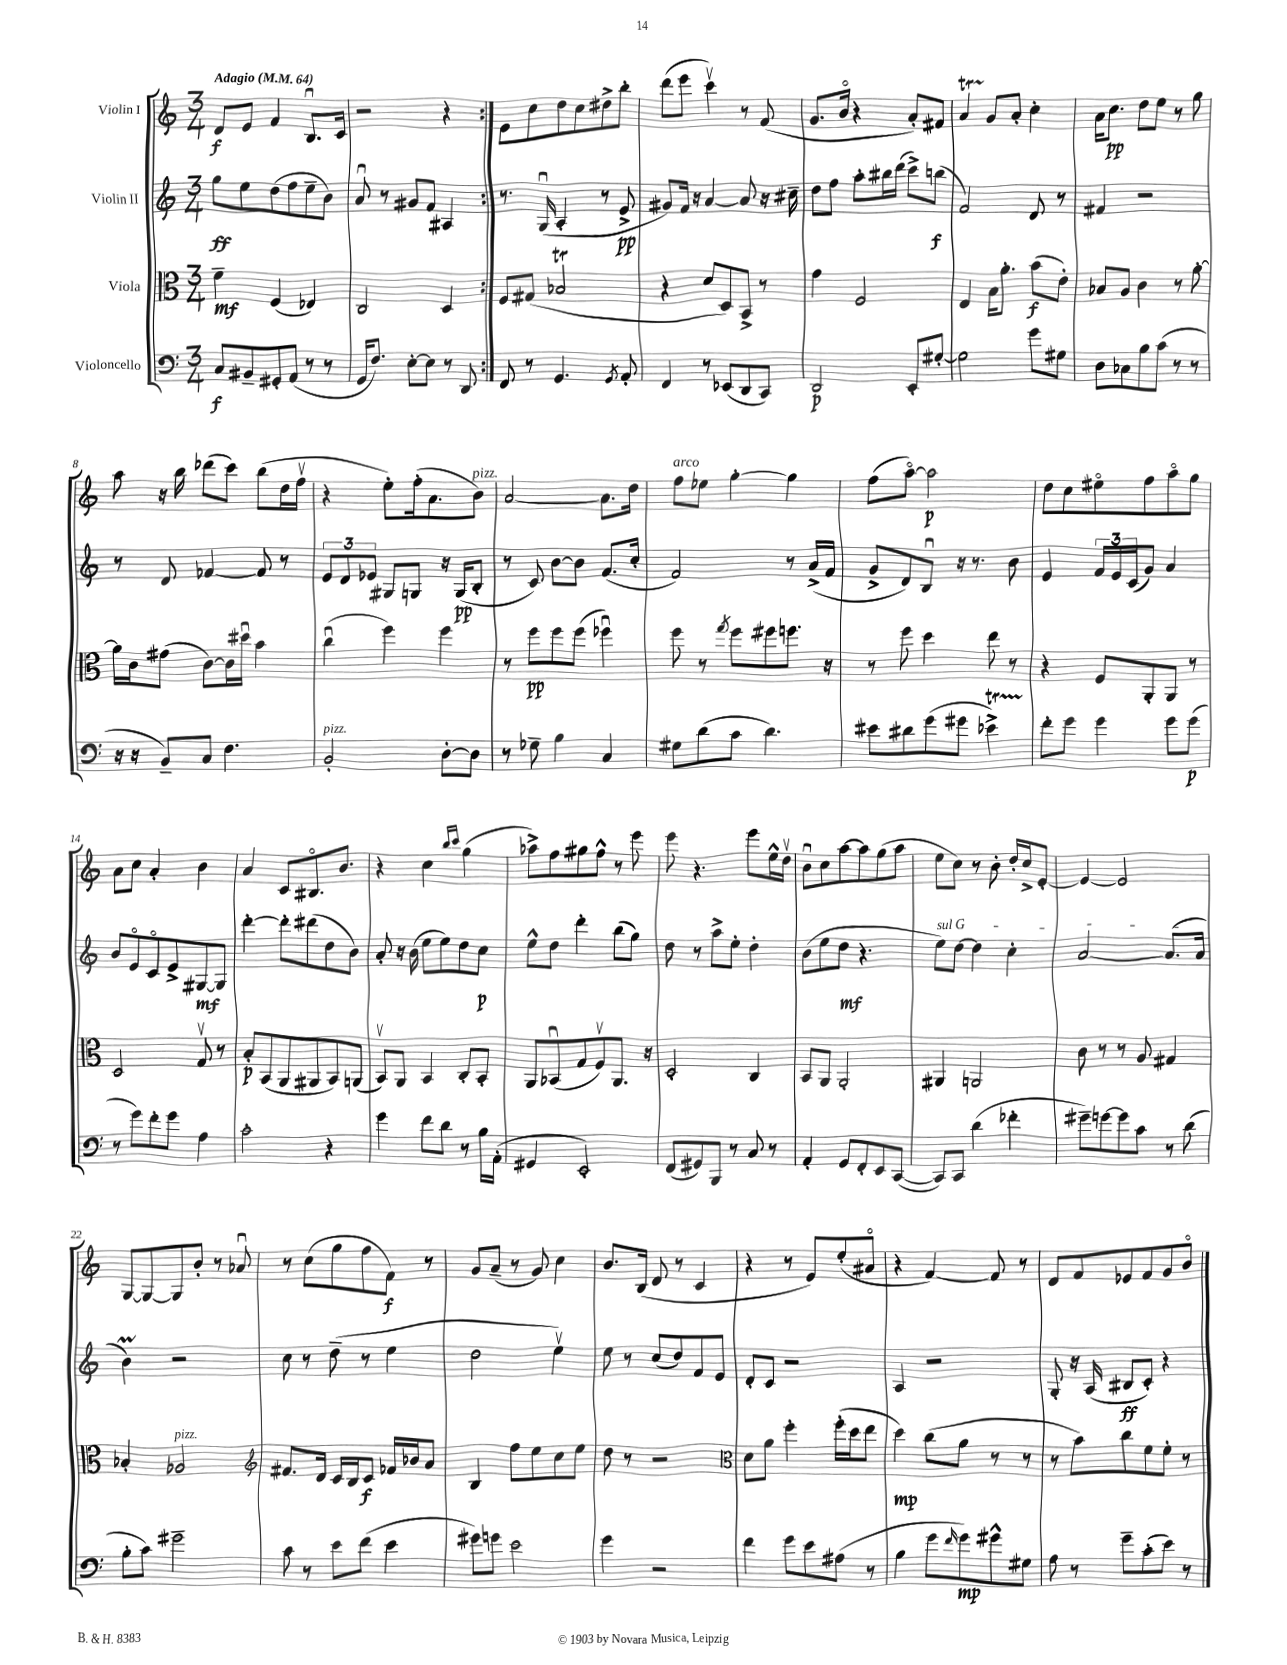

**kern	**dynam	**kern	**dynam	**kern	**dynam	**kern	**dynam
*part4	*part4	*part3	*part3	*part2	*part2	*part1	*part1
*staff4	*staff4	*staff3	*staff3	*staff2	*staff2	*staff1	*staff1
*I"Violoncello	*	*I"Viola	*	*I"Violin II	*	*I"Violin I	*
*clefF4	*	*clefC3	*	*clefG2	*	*clefG2	*
*k[]	*	*k[]	*	*k[]	*	*k[]	*
*M3/4	*	*M3/4	*	*M3/4	*	*M3/4	*
*MM64	*	*MM64	*	*MM64	*	*MM64	*
=1	=1	=1	=1	=1	=1	=1	=1
!	!	!	!	!	!	!LO:TX:a:B:t=Adagio	!
8C/L	f	4f~\	mf	8gg\L	ff	8d/L	f
8BB#X~/	.	.	.	8ee\	.	8e/J	.
8GG#X'/	.	(4F/	.	(8dd\	.	4f/	.
(8AA/J	.	.	.	8ff\	.	.	.
8r	.	4E-X/)	.	8ee~\	.	8.Bu/L	.
8r	.	.	.	8b\J)	.	.	.
.	.	.	.	.	.	16c/Jk	.
=2	=2	=2	=2	=2	=2	=2	=2
16GG/KL	.	2C/	.	8au/	.	2r	.
8.F/J)	.	.	.	.	.	.	.
.	.	.	.	8r	.	.	.
[8E'\L	.	.	.	8g#X/L	.	.	.
8E\J]	.	.	.	8f/J	.	.	.
8r	.	4D/	.	4A#X/	.	4r	.
8DD/	.	.	.	.	.	.	.
=3:|!	=3:|!	=3:|!	=3:|!	=3:|!	=3:|!	=3:|!	=3:|!
8FF/	.	8F/L	.	8.r	.	8e\L	.
8r	.	(8G#X/J	.	.	.	8cc\	.
.	.	.	.	(16Gu/	.	.	.
4.GG/	.	2B-XT/	.	4A'/	.	8dd\	.
.	.	.	.	.	.	8cc\	.
.	.	.	.	8r	.	8dd#X^\	.
8qGG/	.	.	.	.	.	.	.
8AA'/	.	.	.	8e^/	pp	8bb'\J	.
=4	=4	=4	=4	=4	=4	=4	=4
4FF/	.	4r	.	8g#X/L)	.	(8ddd\L	.
.	.	.	.	16f/Jk	.	8eee\J	.
.	.	.	.	16r	.	.	.
8r	.	8d/L	.	[4a/	.	4cccv\)	.
(8EE-X/L	.	8D/)	.	.	.	.	.
8DD/	.	8BB^/J	.	8a/]	.	8r	.
8CC/J)	.	8r	.	16r	.	(8f/	.
.	.	.	.	16cc#X~\	.	.	.
=5	=5	=5	=5	=5	=5	=5	=5
2DD/	p	4g\	.	8dd\L	.	8.g/L	.
.	.	.	.	8ff\J	.	.	.
.	.	.	.	.	.	16b/Jk	.
.	.	2F/	.	8aa'\L	.	4r	.
.	.	.	.	16bb#X\L	.	.	.
.	.	.	.	(16ddd\JJ	.	.	.
8EE'/L	.	.	.	8ccc^\L)	.	8a'/L)	.
[8G#X'/J	.	.	.	(8bbn\J	f	8f#X/J	.
=6	=6	=6	=6	=6	=6	=6	=6
2G#\]	.	4E/	.	2f/)	.	4aT/	.
.	.	16B\KL	.	.	.	8g/L	.
.	.	8.a'\J	.	.	.	.	.
.	.	.	.	.	.	8a'/J	.
8g\L	.	(8b\L	f	8d/	.	4cc'\	.
8G#X\J	.	8e'\J)	.	8r	.	.	.
=7	=7	=7	=7	=7	=7	=7	=7
8D\L	.	8B-X/L	.	4f#X/	.	16a\KL	.
.	.	.	.	.	.	8.cc\J	pp
8C-X\	.	8A/J	.	.	.	.	.
8B\	.	4c\	.	2r	.	8dd\L	.
(8c\J	.	.	.	.	.	8ee\J	.
8r	.	8r	.	.	.	8r	.
8r	.	[8a'\	.	.	.	8gg\	.
!!LO:LB:g=z
=8	=8	=8	=8	=8	=8	=8	=8
16r	.	16a\LL]	.	8r	.	8aa\	.
16r	.	16c\J	.	.	.	.	.
8BB~/L)	.	(8g#X\J	.	8d/	.	16r	.
.	.	.	.	.	.	16bb\	.
8C/J	.	[8c\L)	.	[4f-X/	.	(8ddd-X\L	.
4.F\	.	16c\L]	.	.	.	8ccc\J)	.
.	.	16dd#Xu\JJ	.	.	.	.	.
.	.	4b\	.	8f-/]	.	(8bb\L	.
.	.	.	.	8r	.	16dd\L	.
.	.	.	.	.	.	16ffv\JJ	.
=9	=9	=9	=9	=9	=9	=9	=9
!LO:TX:a:i:t=pizz.	!	!	!	!	!	!	!
2BB'/	.	(4ccu\	.	12e/L	.	4r	.
.	.	.	.	12d/	.	.	.
.	.	.	.	12e-X/J	.	.	.
.	.	4ff\)	.	8G#X/L	.	8ee'\L)	.
.	.	.	.	8Gn/J	.	(16ff'\k	.
.	.	.	.	.	.	8.a\	.
[8D'\L	.	4ff\	.	16r	.	.	.
.	.	.	.	(16G/KL	pp	.	.
!	!	!	!	!	!	!LO:TX:a:i:t=pizz.	!
8D\J]	.	.	.	8B'/J	.	8b\J)	.
=10	=10	=10	=10	=10	=10	=10	=10
8r	.	8r	.	8r	.	[2a/	.
8G-X~\	.	8ff\L	pp	8c/)	.	.	.
4B\	.	8ff\	.	[8b\L	.	.	.
.	.	(8ff\J	.	8b\J]	.	.	.
4C/	.	4ff-Xu\)	.	(8.f/L	.	8.a\L]	.
.	.	.	.	16cc'/Jk	.	16dd\Jk	.
=11	=11	=11	=11	=11	=11	=11	=11
!	!	!	!	!	!	!LO:TX:a:i:t=arco	!
8G#X\L	.	8ff\	.	2f/)	.	8ff\L	.
(8d\	.	8r	.	.	.	8ee-X\J	.
.	.	8qgg/	.	.	.	.	.
8c\J	.	8ff\L	.	.	.	[4gg'\	.
4.d\)	.	8ff#X\	.	.	.	.	.
.	.	8.ffn\J	.	8r	.	4gg\]	.
.	.	.	.	(16a^/LL	.	.	.
.	.	16r	.	16f/JJ	.	.	.
=12	=12	=12	=12	=12	=12	=12	=12
8e#X\L	.	8r	.	8g^/L	.	(8ff\L	.
8d#X\	.	8ff\	.	8d/)	.	[8aa\J)	.
(8g\	.	4dd\	.	8Bu/J	.	2aa\]	p
8g#X\J	.	.	.	16r	.	.	.
.	.	.	.	8.r	.	.	.
4e-XT^\)	.	8ee\	.	.	.	.	.
.	.	8r	.	8b\	.	.	.
=13	=13	=13	=13	=13	=13	=13	=13
8f'\L	.	4r	.	4e/	.	8dd\L	.
8g\J	.	.	.	.	.	8cc\	.
4g\	.	8F/L	.	24f/LL	.	8ee#X\	.
.	.	.	.	24e/	.	.	.
.	.	.	.	(24c/J	.	.	.
.	.	8AA'/	.	8g/J)	.	8ff\	.
8g\L	.	8AA/J	.	4a/	.	8aa\	.
(8g\J	p	8r	.	.	.	8gg\J	.
!!LO:LB:g=z
=14	=14	=14	=14	=14	=14	=14	=14
8r	.	2D/	.	8b/L	.	8a\L	.
8g\L)	.	.	.	8e/	.	8cc\J	.
8f'\	.	.	.	8c/	.	4a'/	.
8g\J	.	.	.	8e^/	.	.	.
4A\	.	8Gv/	.	[8G#X/	mf	4b\	.
.	.	8r	.	8G#/J]	.	.	.
=15	=15	=15	=15	=15	=15	=15	=15
2c'\	.	8B'/L	p	[4ddd'\	.	4a/	.
.	.	(8BB/	.	.	.	.	.
.	.	8AA/	.	8ddd'\L]	.	8c/L	.
.	.	8AA#X/	.	(8ddd#X\	.	8.B#X/	.
4r	.	8BB/)	.	8dd\	.	.	.
.	.	.	.	.	.	8.b/J	.
.	.	(8AAn/J	.	8b\J)	.	.	.
=16	=16	=16	=16	=16	=16	=16	=16
4g\	.	8BBv/L)	.	8a'/	.	4r	.
.	.	8AA/J	.	16r	.	.	.
.	.	.	.	(16b\	.	.	.
8f\L	.	4BB/	.	8ee\L	.	4cc\	.
8d\J	.	.	.	8ee\)	.	.	.
.	.	.	.	.	.	16qqbb/LL	.
.	.	.	.	.	.	16qqccc/JJ	.
8r	.	8C'/L	.	8dd\	.	(4gg\	.
16B\LL	.	8BB'/J	.	8cc\J	p	.	.
(16AA'\JJ	.	.	.	.	.	.	.
=17	=17	=17	=17	=17	=17	=17	=17
4GG#X/	.	8AA/L	.	8ee^^\L	.	8aa-X^\L)	.
.	.	(8BB-Xu/	.	8dd\J	.	8ff\	.
2EE'/)	.	8G/	.	4ddd'\	.	8gg#X\	.
.	.	8Fv/)	.	.	.	8ff^^\J	.
.	.	8.AA/J	.	(8bb\L	.	8r	.
.	.	.	.	8gg\J)	.	8eee\	.
.	.	16r	.	.	.	.	.
=18	=18	=18	=18	=18	=18	=18	=18
(8FF/L	.	2D'/	.	8dd\	.	8eee\	.
8GG#X/)	.	.	.	8r	.	4.r	.
8BBB/J	.	.	.	8aa^\L	.	.	.
8r	.	.	.	8ee'\J	.	.	.
8C/	.	4C/	.	4dd'\	.	8eee\L	.
8r	.	.	.	.	.	16ee^^\L	.
.	.	.	.	.	.	16ddv\JJ	.
=19	=19	=19	=19	=19	=19	=19	=19
4AA'/	.	8BB/L	.	(8b\L	.	8bu\L	.
.	.	8AA/J	.	8ee\	.	8cc\	.
8GG/L	.	2AA'/	.	8dd\J	mf	[8aa\	.
8FF'/	.	.	.	4.r	.	8aa\]	.
8EE/	.	.	.	.	.	(8gg\	.
([8CC/J	.	.	.	.	.	8aa\J	.
=20	=20	=20	=20	=20	=20	=20	=20
!	!	!	!	!LO:TX:a:i:t=sul G	!	!	!
8CC/L])	.	4AA#X/	.	8ee\L)	.	8ee\L	.
8CC/J	.	.	.	[8dd\J	.	8cc\J)	.
(4d\	.	2AAn/	.	4dd\]	.	8r	.
.	.	.	.	.	.	8b'\	.
4f-X'\	.	.	.	4cc'\	.	16dd'/LL	.
.	.	.	.	.	.	16cc^/J	.
.	.	.	.	.	.	[8e'/J	.
=21	=21	=21	=21	=21	=21	=21	=21
8g#X~\L)	.	8c\	.	[2a/	.	4e/_	.
[8gn\	.	8r	.	.	.	.	.
8g\]	.	8r	.	.	.	2e/]	.
8c\J	.	8A/	.	.	.	.	.
8r	.	4G#X/	.	(8.a/L]	.	.	.
(8d\	.	.	.	.	.	.	.
.	.	.	.	16a/Jk	.	.	.
!!LO:LB:g=z
=22	=22	=22	=22	=22	=22	=22	=22
8B'\L	.	4B-X'/	.	4bm\)	.	[8G/L	.
8c\J)	.	.	.	.	.	8G/_	.
!	!	!LO:TX:a:i:t=pizz.	!	!	!	!	!
2g#X~\	.	2A-X/	.	2r	.	8G/]	.
.	.	.	.	.	.	8b'/J	.
.	.	.	.	.	.	8r	.
.	.	.	.	.	.	8a-Xu/	.
=23	=23	=23	=23	=23	=23	=23	=23
*	*	*clefG2	*	*	*	*	*
8c\	.	8.f#X/L	.	8cc\	.	8r	.
8r	.	.	.	8r	.	(8cc\L	.
.	.	16d/Jk	.	.	.	.	.
8e\L	.	16c/LL	.	(8dd~\	.	8gg\	.
.	.	16B/J	.	.	.	.	.
(8f\J	.	8c/J	f	8r	.	8ff\	.
4e\	.	16f-X/LL	.	4ee\	.	8f\J)	f
.	.	16b-X/J	.	.	.	.	.
.	.	8a/J	.	.	.	8r	.
=24	=24	=24	=24	=24	=24	=24	=24
8g#X\L)	.	4B/	.	2dd\	.	8g/L	.
8gn\J	.	.	.	.	.	(8a~/J	.
2e\	.	8ff\L	.	.	.	8r	.
.	.	8ee\	.	.	.	8g/)	.
.	.	8cc\	.	4eev\)	.	4cc\	.
.	.	8ee\J	.	.	.	.	.
=25	=25	=25	=25	=25	=25	=25	=25
4g\	.	8dd\	.	8ee\	.	8.b/L	.
.	.	8r	.	8r	.	.	.
.	.	.	.	.	.	(16B/Jk	.
2r	.	2r	.	(8cc/L	.	8d/	.
.	.	.	.	8dd/)	.	8r	.
.	.	.	.	8f/	.	4c/	.
.	.	.	.	8e/J	.	.	.
=26	=26	=26	=26	=26	=26	=26	=26
*	*	*clefC3	*	*	*	*	*
4f\	.	8d\L	.	8d'/L	.	4r	.
.	.	8a\J	.	8c/J	.	.	.
8g\L	.	4ff'\	.	2r	.	8r	.
8e\	.	.	.	.	.	8e/L)	.
(8A#X\J	.	(16ff'\LL	.	.	.	(8ee'/	.
.	.	16dd\J	.	.	.	.	.
8r	.	8ee\J	.	.	.	8a#X/J	.
=27	=27	=27	=27	=27	=27	=27	=27
4B\	.	4dd\)	mp	4A/	.	4r	.
8g\L	.	(8cc\L	.	2r	.	[4f/)	.
16qqf/	.	.	.	.	.	.	.
8g\)	mp	8a\J	.	.	.	.	.
8g#X^^\	.	8r	.	.	.	8f/]	.
8G#X\J	.	8r	.	.	.	8r	.
=28	=28	=28	=28	=28	=28	=28	=28
8A\	.	8r	.	8G'/	.	8d/L	.
8r	.	8b\L)	.	16r	.	8f/	.
.	.	.	.	(16A/	.	.	.
8g~\L	.	8cc\	.	8B#X/L	ff	8e-X/	.
(8c'\	.	8f\	.	8c'/J)	.	8f/	.
8e\J)	.	8f'\J	.	4r	.	8g/	.
8r	.	8r	.	.	.	8b/J	.
==	==	==	==	==	==	==	==
*-	*-	*-	*-	*-	*-	*-	*-
